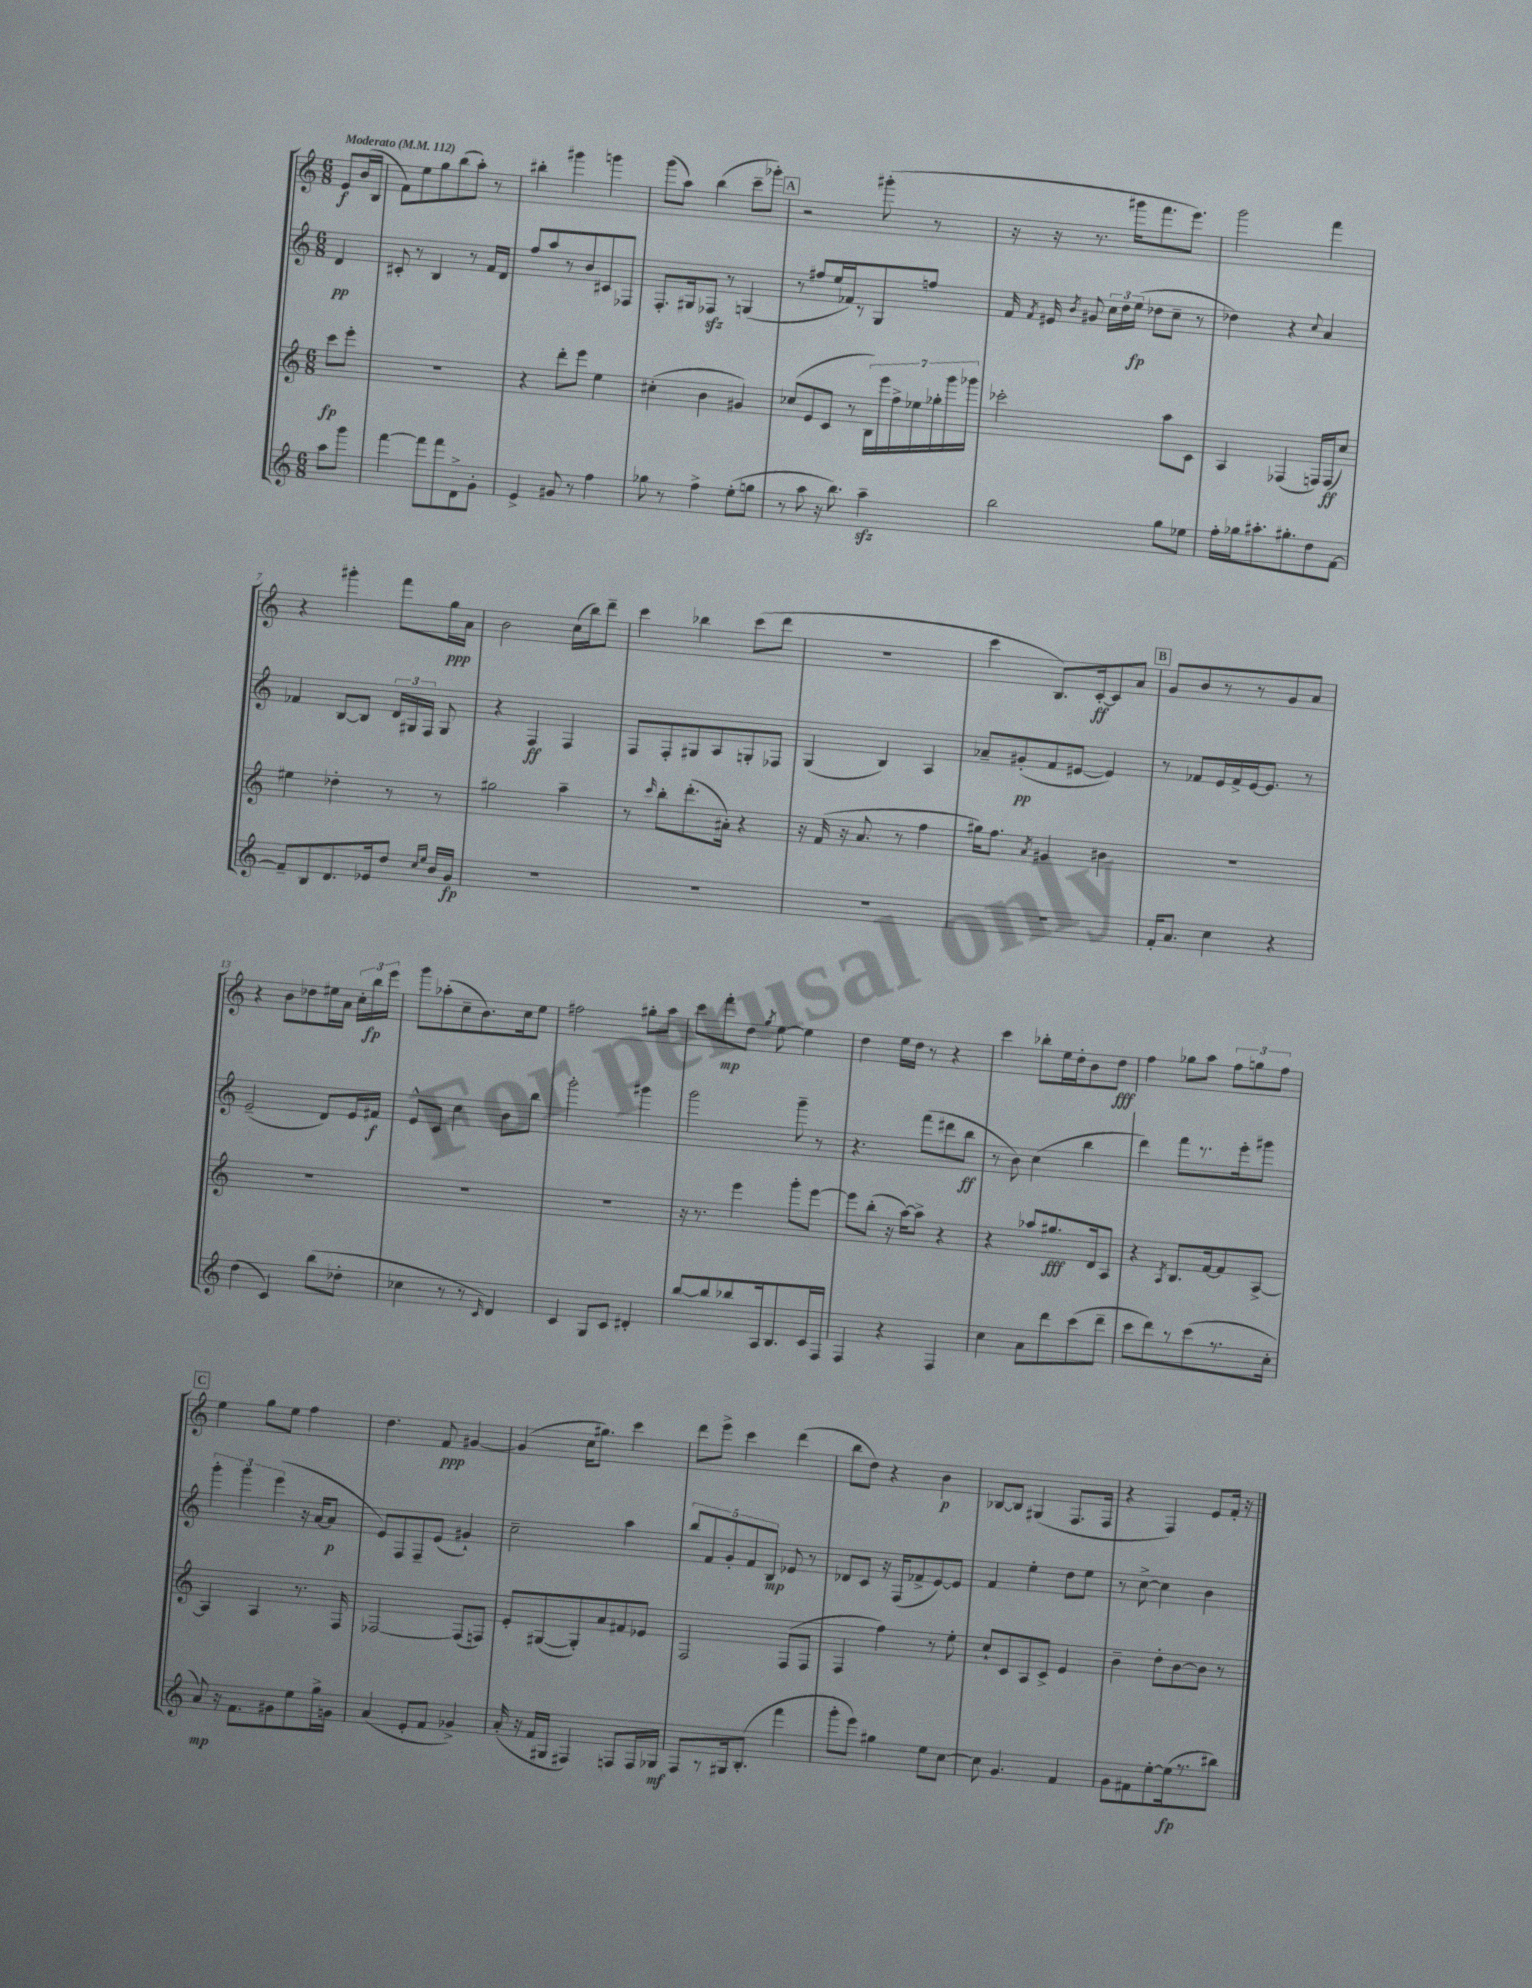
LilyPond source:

<<
\new StaffGroup <<
\new Staff = "s0" {
    \clef treble \key c \major \numericTimeSignature \time 6/8 \partial 4 \tempo "Moderato" 4 = 112
    \autoBeamOff e'8[\f b'16( b16] |
    f'8[) e''8 g''8 b''8( a''8]-.) r8 |
    bis''4-. gis'''4 g'''4 |
    g'''8[( a''8]) b''4( c'''8[-- ges'''8]-.) |
    \mark \markup { \box "A" } r2 gis'''8-.( r8 |
    r16 r16 r8. gis'''16[ f'''8. e'''8.]) |
    g'''2 f'''4 |
    r4 gis'''4-. f'''8[ g''16\ppp a'16] |
    b'2 c''16[( b''16) d'''8]-- |
    c'''4 bes''4 c'''8[( d'''8] |
    R2. |
    c'''4 b8.[) c'16~-.\ff c'8 a'8] |
    \mark \markup { \box "B" } g'8[ b'8 r8 r8 g'8 a'8] |
    r4 b'8[ des''8 eis''16 a'16] \tuplet 3/2 { c''16[-. b''16\fp e'''16] } |
    g'''8[ aes''8-.( c''8-- b'8.) c''16 e''8] |
    fis''2 gis''8[-. a''8] |
    c'''8[ f'''8-.\mp d''8] \acciaccatura { g''8 } e''8~ e''4 |
    d''4 e''16[ d''16] r8 r4 |
    c'''4 bes''8[-. e''16 d''16-. b'8 d''8]\fff |
    f''4 ges''8[ a''8] \tuplet 3/2 { f''8[ g''8 f''8] } |
    \mark \markup { \box "C" } e''4 g''8[ e''8] f''4 |
    d''4. f'8\ppp gis'4~ |
    gis'4( c''16[ gis''8.]) c'''4 |
    d'''8[ e'''8]-> c'''4 d'''4( |
    b''8[ d''8]) r4 b'4\p |
    bes8[~ bes8] gis4( f8.[ f16] |
    r4 f4) e'8[ f'16]-. r16 \bar "|." |
}
\new Staff = "s1" {
    \clef treble \key c \major \numericTimeSignature \time 6/8 \partial 4
    \autoBeamOff d'4\pp |
    cis'8-. r8 b4 r8 f'16[ d'16] |
    f''8[ a''8 r8 b'8 cis'8 fes8] |
    f8.[-. gis16 fes8]\sfz r8 g4( |
    \mark \markup { \box "A" } r8 fis''8[ e''16 fes'16) r8 g8 f''8] |
    f'16 \acciaccatura { f'8 } eis'16 \acciaccatura { b'8 } gis'8 \tuplet 3/2 { c''16[ d''16 e''16]\fp( } des''8[ c''8]-- r8 |
    des''4) r4 \appoggiatura { c''8 } a'4 |
    fes'4 b8[~ b8] \tuplet 3/2 { d'16[ gis16 f16] } gis8 |
    r4 f4\ff f4 |
    f8[ f8-. gis8 a8 g8-. fes8] |
    g4( b4) a4 |
    aes'8[-- gis'8-.\pp( f'8 eis'8]~ eis'4) |
    \mark \markup { \box "B" } r8 fes'8[ e'16 fes'16-> e'16~ e'8.] r8 |
    e'2--( d'8[) e'16 fis'16]\f |
    e'8[-^ c'8] c''4 b'8[ b''8] |
    g'''2-. gis'''4 |
    g'''2 g'''8-- r8 |
    r4. f'''8[( dis'''8 b''8]\ff |
    r8 b'8) c''4( b''4 |
    d'''4) f'''8[ r8. e'''16-. gis'''8] |
    \mark \markup { \box "C" } \tuplet 3/2 { g'''4-. g'''4 e'''4( } r16 a'16[~ a'8]\p |
    e'8[) f8 f8-- e'8]( gis'4-!) |
    c''2-- a''4 |
    \tuplet 5/4 { b''8[ f'8 g'8-. f'8 b8]\mp } ees'8 r8 |
    des'8[ c'8] r16 f16[( fes'8-> e'8~) e'8] |
    f'4 e''4-. d''8[ e''8] |
    r8 c''8~-> c''4 b'4 \bar "|." |
}
\new Staff = "s2" {
    \clef treble \key c \major \numericTimeSignature \time 6/8 \partial 4
    \autoBeamOff c'''8[\fp e'''8]-. |
    R2. |
    r4 d'''8[-. e'''8] e''4 |
    cis''4-.( b'4 gis'4) |
    \mark \markup { \box "A" } ces''8[( e'8 c'8] r8 \tuplet 7/4 { b16[) e'''16 f''16-> ees''16 ges''16-. g'''16 ges'''16] } |
    ces'''2-. a''8[ c'8] |
    a4 fes4( f16[) f16\ff( c''8]) |
    eis''4 des''4-. r8 r8 |
    gis''2 a''4-- |
    r8 \grace { c'''16 } b''8[-. d'''8.-.( ais'16]-.) r4 |
    r16 f'16( r16 a'8. r8 f''4 |
    gis''16[) f''8.] \acciaccatura { a'8 } gis'4 bis'4 |
    \mark \markup { \box "B" } R2. |
    R2. |
    R2. |
    R2. |
    r16 r8. e'''4 g'''8[-. e'''8]~ |
    e'''8[ b''8]-.( r16 a''16[~) a''8]-> r4 |
    r4 aes''8[ gis''8.\fff d'16 a8] |
    r4 \acciaccatura { a8 } b8.[ f'16~ f'8 a8]~-> |
    \mark \markup { \box "C" } a4 a4 r8. f16 |
    fes2~ fes8[( f8]) |
    e'8[-. gis8~( gis8-.) a'8 fis'8 ees'8] |
    f2 f8[( f8] |
    f4 f''4) r8 e''8-. |
    c''8[-! c'8 a8 c'8]-> e'4 |
    b'4-- d''8[-. b'8~ b'8] r8 \bar "|." |
}
\new Staff = "s3" {
    \clef treble \key c \major \numericTimeSignature \time 6/8 \partial 4
    \autoBeamOff a''8[ g'''8] |
    f'''4~ f'''8[ f'''8 d'8-> g'8]-. |
    e'4-> gis'8 r8 f''4 |
    ges''8 r8 f''4-> e''8[-.( g''8] |
    \mark \markup { \box "A" } r8 a''8 r16 b''8.) a''4--\sfz |
    b''2 g''8[ ees''8] |
    f''16[-. ges''16 ais''8.-. gis''8.-. d''8 f'8]~ |
    f'8[-- b8 d'8. ees'16 d''8] \grace { c''16[ e''16] } b'16[ g'16]\fp |
    R2. |
    R2. |
    R2. |
    R2. |
    \mark \markup { \box "B" } f'16[-. a'8.] c''4 r4 |
    d''4( c'4) b''8[( des''8]-. |
    ces''4 r8 r8 \grace { c'16 } d'4) |
    c'4 g8[ c'8] dis'4-. |
    b''8[~ b''8 bes''8 a16 b8. c'16 f16] |
    f4 r4 f4 |
    c''4 a'8[ d'''8 c'''8( d'''8]-- |
    c'''8[ d'''8) r8 c'''8( r8. c''16]-. |
    \mark \markup { \box "C" } a'8\mp) r16 f'8.[ gis'8 e''8 g''16-> g'16] |
    a'4( e'8[-. f'8] ges'4->) |
    a'16-.( r16 f'16[ gis16] fis4) f8[ f16 ges16]\mf |
    f8[ r8 gis16 b8.]-.( f'''4 |
    g'''8[-. e'''8]) gis''4 e''8[ c''8]~ |
    c''8 g'4. f'4 |
    g'8[ fis'8 e''8~-. e''16\fp( r8. bis''8]) \bar "|." |
}
>>
>>
